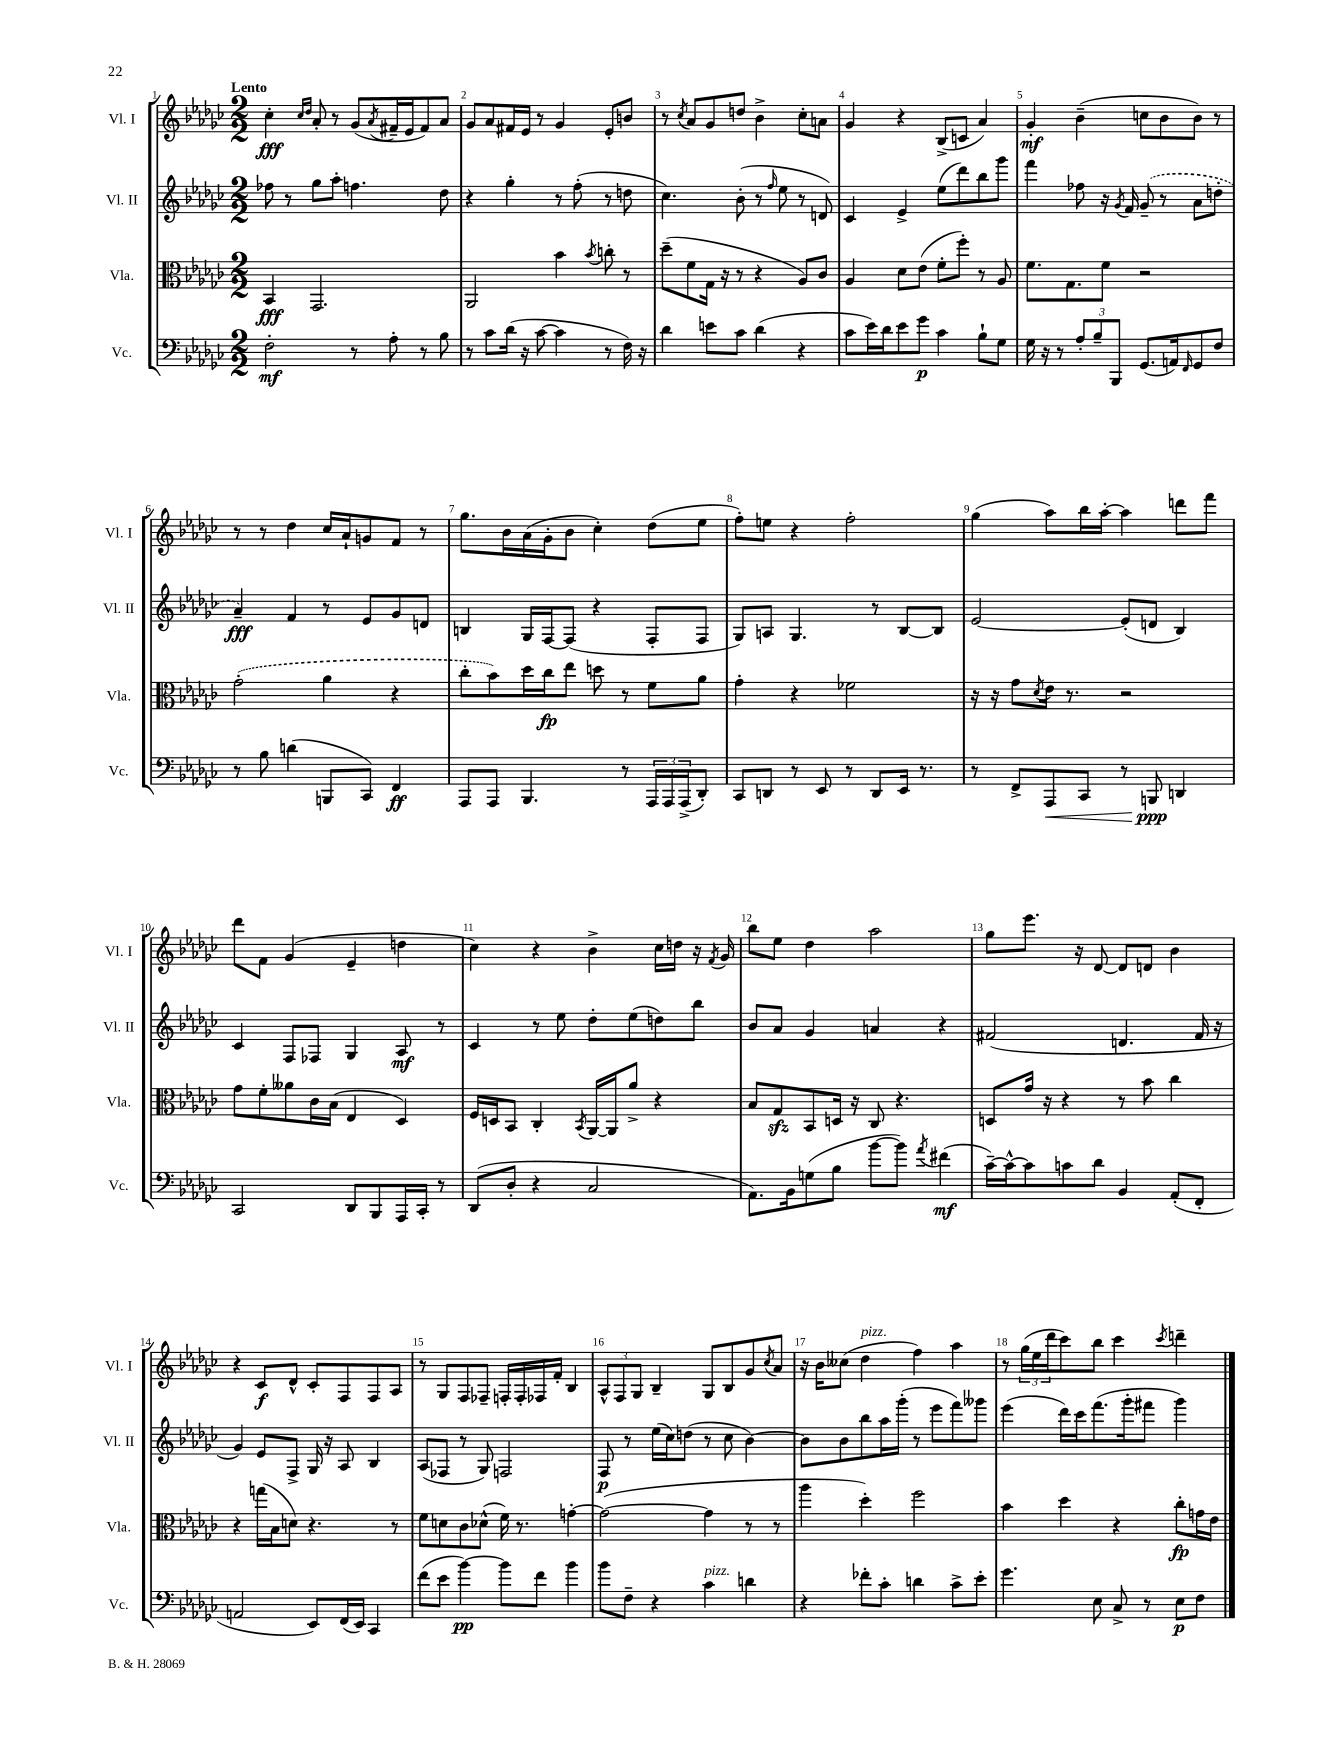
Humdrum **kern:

**kern	**kern	**kern	**kern
*staff4	*staff3	*staff2	*staff1
*clefF4	*clefC3	*clefG2	*clefG2
*k[b-e-a-d-g-c-]	*k[b-e-a-d-g-c-]	*k[b-e-a-d-g-c-]	*k[b-e-a-d-g-c-]
*M2/2	*M2/2	*M2/2	*M2/2
2F'	4BB-	8ff-	4cc-'
.	.	8r	.
.	.	.	16qqcc-
.	.	.	16qqdd-
.	2.GG-	8gg-	8a-'
.	.	8aa-'	8r
8r	.	4.ff	(8g-
.	.	.	8qa-
8A-'	.	.	16f#~
.	.	.	16e-
8r	.	.	8f#)
8B-	.	8dd-	8a-
=	=	=	=
8r	2AA-	4r	8g-
8c-	.	.	8a-
(16d-	.	4gg-'	16f#
16r	.	.	16e-
[8c-	.	.	8r
4c-]	4b-	8r	4g-
.	.	(8ff'	.
.	8qb-	.	.
8r	8cc'	8r	8e-'
16F)	8r	8dd	8b
16r	.	.	.
=	=	=	=
4d-	(8dd-~	4.cc-)	8r
.	.	.	8qcc-
.	8f	.	8a-
8e	16G-	.	8g-
.	16r	.	.
8c-	8r	(8b-'	8dd
(4d-	4r	8r	4b-^
.	.	16qqff	.
.	.	8ee-	.
4r	8A-)	8r	8cc-'
.	8c-	8d)	8a
=	=	=	=
8c-	4A-	4c-	4g-
16e-)	.	.	.
16d-	.	.	.
8e-	8d-	4e-^	4r
8g-	(8e-	.	.
4c-	8f'	(8ee-	(8B-^
.	8ff')	8ddd-)	8c
8B-`	8r	8bb-	4a-)
8G-	8A-	8ggg-	.
=	=	=	=
16G-	8.f	4fff	4g-'
16r	.	.	.
8r	.	.	.
.	8.G-	.	.
12A-'	.	8ff-	(4b-~
12B-~	.	.	.
.	8f	16r	.
12BBB-	.	.	.
.	.	8qg-	.
.	.	16f	.
(8.GG-	2r	(8g-~	8cc
.	.	8r	8b-
16AA)	.	.	.
16qqFF	.	.	.
8GG-	.	8a-	8b-)
8F	.	8dd'	8r
=	=	=	=
8r	(2g-'	4a-~)	8r
8B-	.	.	8r
(4d	.	4f	4dd-
8BBB	4a-	8r	16cc-
.	.	.	16a-`
8CC-)	.	8e-	8g
4FF	4r	8g-	8f
.	.	8d	8r
=	=	=	=
8AAA-	8cc-'	4B	8.gg-
8AAA-	8b-)	.	.
.	.	.	16b-
4.BBB-	16dd-	16G-	(16a-
.	16cc-	[16F	16g-'
.	8ee-	(8F]	8b-
.	8dd	4r	4cc-')
8r	8r	.	.
24AAA-	8f	8F'	(8dd-
24AAA-	.	.	.
(24AAA-^	.	.	.
8DD-')	8a-	8F	8ee-
=	=	=	=
8CC-	4g-'	8G-)	8ff')
8DD	.	8A	8ee
8r	4r	4.G-	4r
8EE-	.	.	.
8r	2f-	.	2ff'
8DD	.	8r	.
16EE-	.	[8B-	.
8.r	.	.	.
.	.	8B-]	.
=	=	=	=
8r	16r	[2e-	(4gg-
.	16r	.	.
8FF^	8g-	.	.
.	8qd-	.	.
8AAA-	16e-	.	8aa-)
.	8.r	.	.
8CC-	.	.	16bb-
.	.	.	[16aa-'
8r	2r	(8e-']	4aa-]
8BBB	.	8d	.
4DD	.	4B-)	8ddd
.	.	.	8fff
=	=	=	=
2CC-	8g-	4c-	8ddd-
.	8f'	.	8f
.	8a--	8F	(4g-
.	16c-	8F-	.
.	(16B-	.	.
8DD-	4E-	4G-	4e-~
8BBB-	.	.	.
16AAA-	4D-)	8A-	4dd
16CC-'	.	.	.
8r	.	8r	.
=	=	=	=
(8DD-	16F	4c-	4cc-)
.	16D	.	.
8D-'	8BB-	.	.
4r	4C-'	8r	4r
.	.	8ee-	.
.	8qBB-	.	.
2C-	[16AA-	8dd-'	4b-^
.	16AA-]	.	.
.	8a-^	(8ee-	.
.	4r	8dd)	16cc-
.	.	.	16dd
.	.	8bb-	16r
.	.	.	8qf
.	.	.	16g-
=	=	=	=
8.AA-)	8B-	8b-	8bb-
.	8G-	8a-	8ee-
16BB-	.	.	.
(8G	8BB-	4g-	4dd-
8B-	16D	.	.
.	16r	.	.
[8b-	8C-	4a	2aa-
8b-])	4.r	.	.
8qa-	.	.	.
(4f#	.	4r	.
=	=	=	=
[16c-~)	8D	(2f#	8gg-
16c-^^_	.	.	.
8c-]	16g-	.	8.eee-
.	16r	.	.
8c	4r	.	.
.	.	.	16r
8d-	.	.	[8d-
4BB-	8r	4.d	8d-]
.	8b-	.	8d
(8AA-'	4cc-	.	4b-
8FF'	.	16f#	.
.	.	16r	.
=	=	=	=
2AA	4r	4g-)	4r
.	(16gg	8e-	8c-
.	16B-	.	.
.	8d)	8F^	8d-^^
8EE-)	4.r	16G-	8c-'
.	.	16r	.
(16FF	.	8A-	8F
16EE-)	.	.	.
4CC-	.	4B-	8F
.	8r	.	8A-
=	=	=	=
(8f	8f	(8A-	8r
8e-	8d	8F-	8G-
[4b-)	8c-	8r	8F
.	(8d-^^	8G-)	8F-~
8b-]	16f)	2F	16F'
.	8.r	.	16F'
8f	.	.	16F-
.	.	.	16f'
4b-	[4g'	.	4B-
=	=	=	=
8b-	(2g_	8F	12A-^^
.	.	.	12F
8F~	.	8r	.
.	.	.	12G-
4r	.	(16ee-	4B-~
.	.	16cc-)	.
.	.	(8dd	.
4c-	4g]	8r	8G-
.	.	8cc-	8B-
4d	8r	[4b-)	8g-
.	.	.	8qcc-
.	8r	.	8a-
=	=	=	=
4r	4aa-	8b-]	16r
.	.	.	16b-
.	.	8b-	(8cc--
8f-'	4dd-')	8bb-	4dd-
8c-'	.	16aa-	.
.	.	(16ggg-'	.
4d	2ff	8r	4ff)
.	.	8eee-	.
8c-^	.	8fff)	4aa-
8e-'	.	8ggg--	.
=	=	=	=
4.g-	4b-	(4eee-	8r
.	.	.	(24gg-
.	.	.	24ee-
.	.	.	24ddd-
.	4dd-	16ddd-)	8ccc-)
.	.	16ccc-	.
8E-	.	(8.fff	8bb-
8C-^	4r	.	4ccc-
.	.	16ggg-'	.
8r	.	8fff#	.
.	.	.	8qccc-
8E-	8cc-'	4ggg-)	4ddd~
8F	16g	.	.
.	16e-	.	.
==	==	==	==
*-	*-	*-	*-
